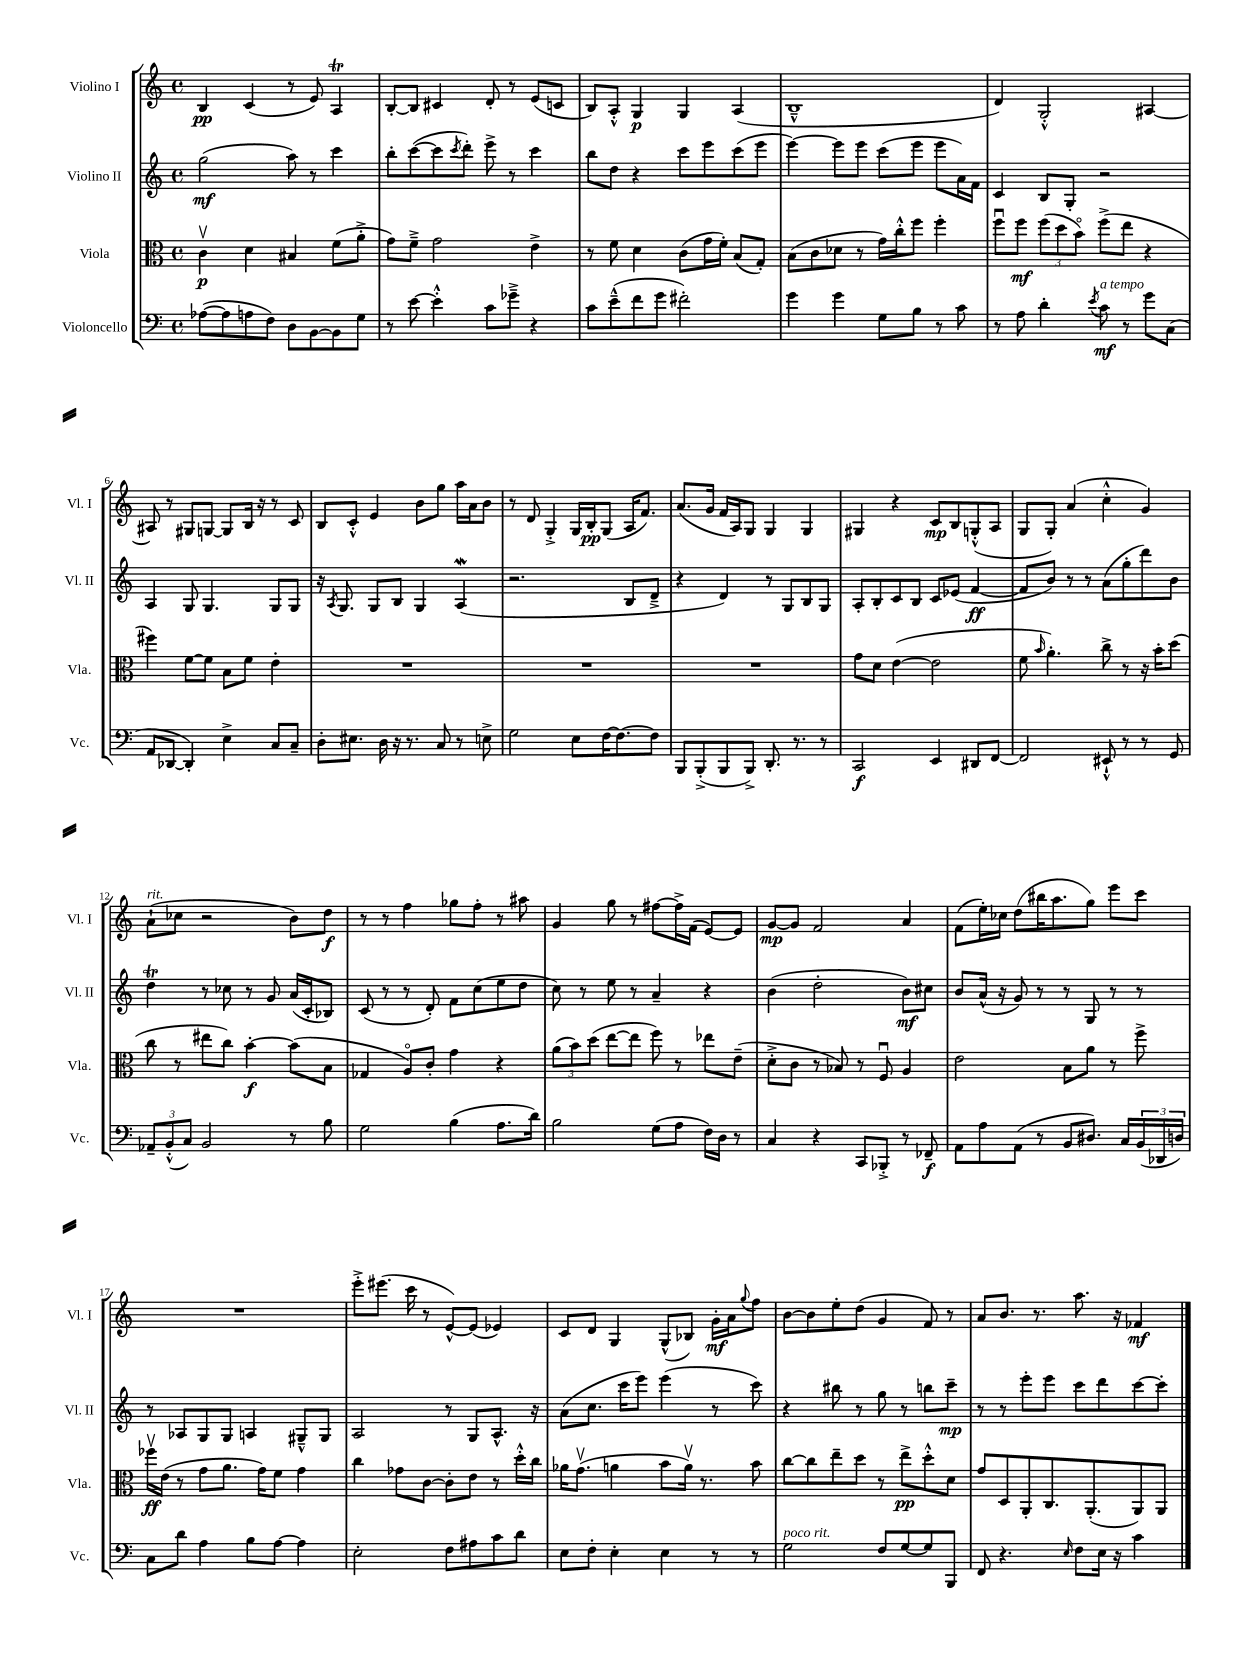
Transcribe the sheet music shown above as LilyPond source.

<<
\new StaffGroup <<
\new Staff = "s0" \with { instrumentName = "Violino I" shortInstrumentName = "Vl. I" } {
    \clef treble \key c \major \defaultTimeSignature \time 4/4
    b4\pp c'4( r8 e'8) a4\trill |
    b8~-. b8 cis'4 d'8-. r8 e'8( c'8 |
    b8) a8-.-^ g4\p g4 a4( |
    b1---^ |
    d'4) g2-.-^ ais4~ |
    ais8 r8 gis8 g8~ g8 b16 r16 r8 c'8 |
    b8 c'8-.-^ e'4 b'8 g''8 a''16 a'16 b'8 |
    r8 d'8 g4-.-> g16 b16-.\pp g8( a16 f'8.) |
    a'8.( g'16 f'16 a16) g8 g4 g4 |
    gis4 r4 c'8\mp b8 g8-.-^( a8 |
    g8 g8-.) a'4( c''4-.-^ g'4) |
    a'8-!^\markup { \italic "rit." }( ces''8 r2 b'8) d''8\f |
    r8 r8 f''4 ges''8 f''8-. r8 ais''8 |
    g'4 g''8 r8 fis''8~ fis''16-> f'16( e'8~) e'8 |
    g'8~\mp g'8 f'2 a'4 |
    f'8( e''16-.) ces''16 d''8( bis''16 a''8. g''8) e'''8 c'''8 |
    R1 |
    e'''8-.-> eis'''8.( c'''16 r8 e'8~-^) e'8( ees'4) |
    c'8 d'8 g4 g8-^( bes8) g'16-.\mf a'16 \appoggiatura { g''8 } f''8 |
    b'8~ b'8 e''8-. d''8( g'4 f'8) r8 |
    a'8 b'8. r8. a''8. r16 fes'4\mf \bar "|." |
}
\new Staff = "s1" \with { instrumentName = "Violino II" shortInstrumentName = "Vl. II" } {
    \clef treble \key c \major \defaultTimeSignature \time 4/4
    g''2\mf( a''8) r8 c'''4 |
    b''8-. c'''8~( c'''8 \acciaccatura { c'''8 } d'''8-.) e'''8-> r8 c'''4 |
    b''8 d''8 r4 c'''8 e'''8 c'''8( e'''8 |
    e'''4~) e'''8 e'''8 c'''8( e'''8 e'''8 a'16) f'16 |
    c'4 b8 g8-. r2 |
    a4 g8 g4. g8 g8 |
    r16 \acciaccatura { a8 } g8. g8 b8 g4 a4\mordent( |
    r2. b8 d'8---> |
    r4 d'4) r8 g8 b8 g8 |
    a8-. b8-. c'8 b8 c'8 ees'8( f'4~\ff |
    f'8 b'8) r8 r8 a'8( g''8-. d'''8) b'8 |
    d''4\trill r8 ces''8 r8 g'8 a'16( c'16-. bes8) |
    c'8( r8 r8 d'8-.) f'8 c''8( e''8 d''8 |
    c''8) r8 e''8 r8 a'4-- r4 |
    b'4( d''2-. b'8\mf) cis''8 |
    b'8 a'16-^( r16 g'8) r8 r8 g8 r8 r8 |
    r8 aes8 g8 g8 a4 gis8---^ gis8 |
    a2 r8 g8 a8.-^ r16 |
    a'8( c''8. c'''16 e'''8) e'''4( r8 c'''8) |
    r4 bis''8 r8 g''8 r8 b''8 c'''8--\mp |
    r8 r8 e'''8-. e'''8 c'''8 d'''8 c'''8~ c'''8-. \bar "|." |
}
\new Staff = "s2" \with { instrumentName = "Viola" shortInstrumentName = "Vla." } {
    \clef alto \key c \major \defaultTimeSignature \time 4/4
    c'4\upbow\p d'4 bis4 f'8( a'8-.-> |
    g'8) f'8---> g'2 e'4-> |
    r8 f'8 d'4 c'8( g'16 f'16-.) b8( g8-.) |
    b8( c'8 des'8 r8 g'16) c''16-.-^ f''8 f''4-. |
    f''8\downbow f''8\mf \tuplet 3/2 { f''8( d''8 b'8\flageolet) } f''8->( e''8 r4 |
    fis''4) f'8~ f'8 b8 f'8 e'4-. |
    R1 |
    R1 |
    R1 |
    g'8 d'8 e'4~( e'2 |
    f'8 \grace { b'16 } a'4.-.) c''8-> r8 r16 b'16-. d''8( |
    c''8 r8 eis''8 c''8) b'4~-.\f b'8( b8 |
    ges4 a8\flageolet) c'8-. g'4 r4 |
    \tuplet 3/2 { a'8( b'8) d''8( } e''8~ e''8 f''8) r8 ees''8 e'8--( |
    d'8-.-> c'8 r8 bes8) r8 f8\downbow a4 |
    e'2 b8 a'8 r8 f''8-> |
    fes''16\upbow\ff e'16( r8 g'8 a'8. g'16) f'8 g'4 |
    c''4 ges'8 c'8~ c'8-. e'8 r8 d''16-.-^ c''16 |
    aes'16 g'8.\upbow( a'4 b'8 a'16\upbow) r8. b'8 |
    c''8~ c''8 e''8-- d''8 r8 e''8->\pp d''8-.-^ d'8 |
    g'8 d8 a,8-. c8. a,8.-.( a,8) a,8 \bar "|." |
}
\new Staff = "s3" \with { instrumentName = "Violoncello" shortInstrumentName = "Vc." } {
    \clef bass \key c \major \defaultTimeSignature \time 4/4
    aes8~( aes8 a8 f8) d8 b,8~ b,8 g8 |
    r8 e'8~ e'4-.-^ c'8 ges'8---> r4 |
    c'8 e'8---^( f'8 g'8 fis'2-.) |
    g'4 g'4 g8 b8 r8 c'8 |
    r8 a8 d'4-. \acciaccatura { e'8 } c'8\mf^\markup { \italic "a tempo" } r8 g'8 c8( |
    a,8 des,8~ des,4-.) e4-> c8 c8-- |
    d8-. eis8. d16 r16 r8. c8 r8 e8-> |
    g2 e8 f16~ f8.~ f8 |
    b,,8 b,,8-.->( b,,8 b,,8->) d,8.-. r8. r8 |
    c,2\f e,4 dis,8 f,8~ |
    f,2 eis,8-!-^ r8 r8 g,8 |
    \tuplet 3/2 { aes,8-- b,8-.-^( c8) } b,2 r8 b8 |
    g2 b4( a8. d'16) |
    b2 g8( a8 f16) d16 r8 |
    c4 r4 c,8 bes,,8-.-> r8 fes,8--\f |
    a,8 a8 a,8( r8 b,8 dis8.) c16 \tuplet 3/2 { b,16( des,16 d16) } |
    c8 d'8 a4 b8 a8~ a4 |
    e2-. f8 ais8 c'8 d'8 |
    e8 f8-. e4-. e4 r8 r8 |
    g2^\markup { \italic "poco rit." } f8 g8~ g8 b,,8 |
    f,8 r4. \grace { e16 } f8 e16 r16 c'4 \bar "|." |
}
>>
>>
